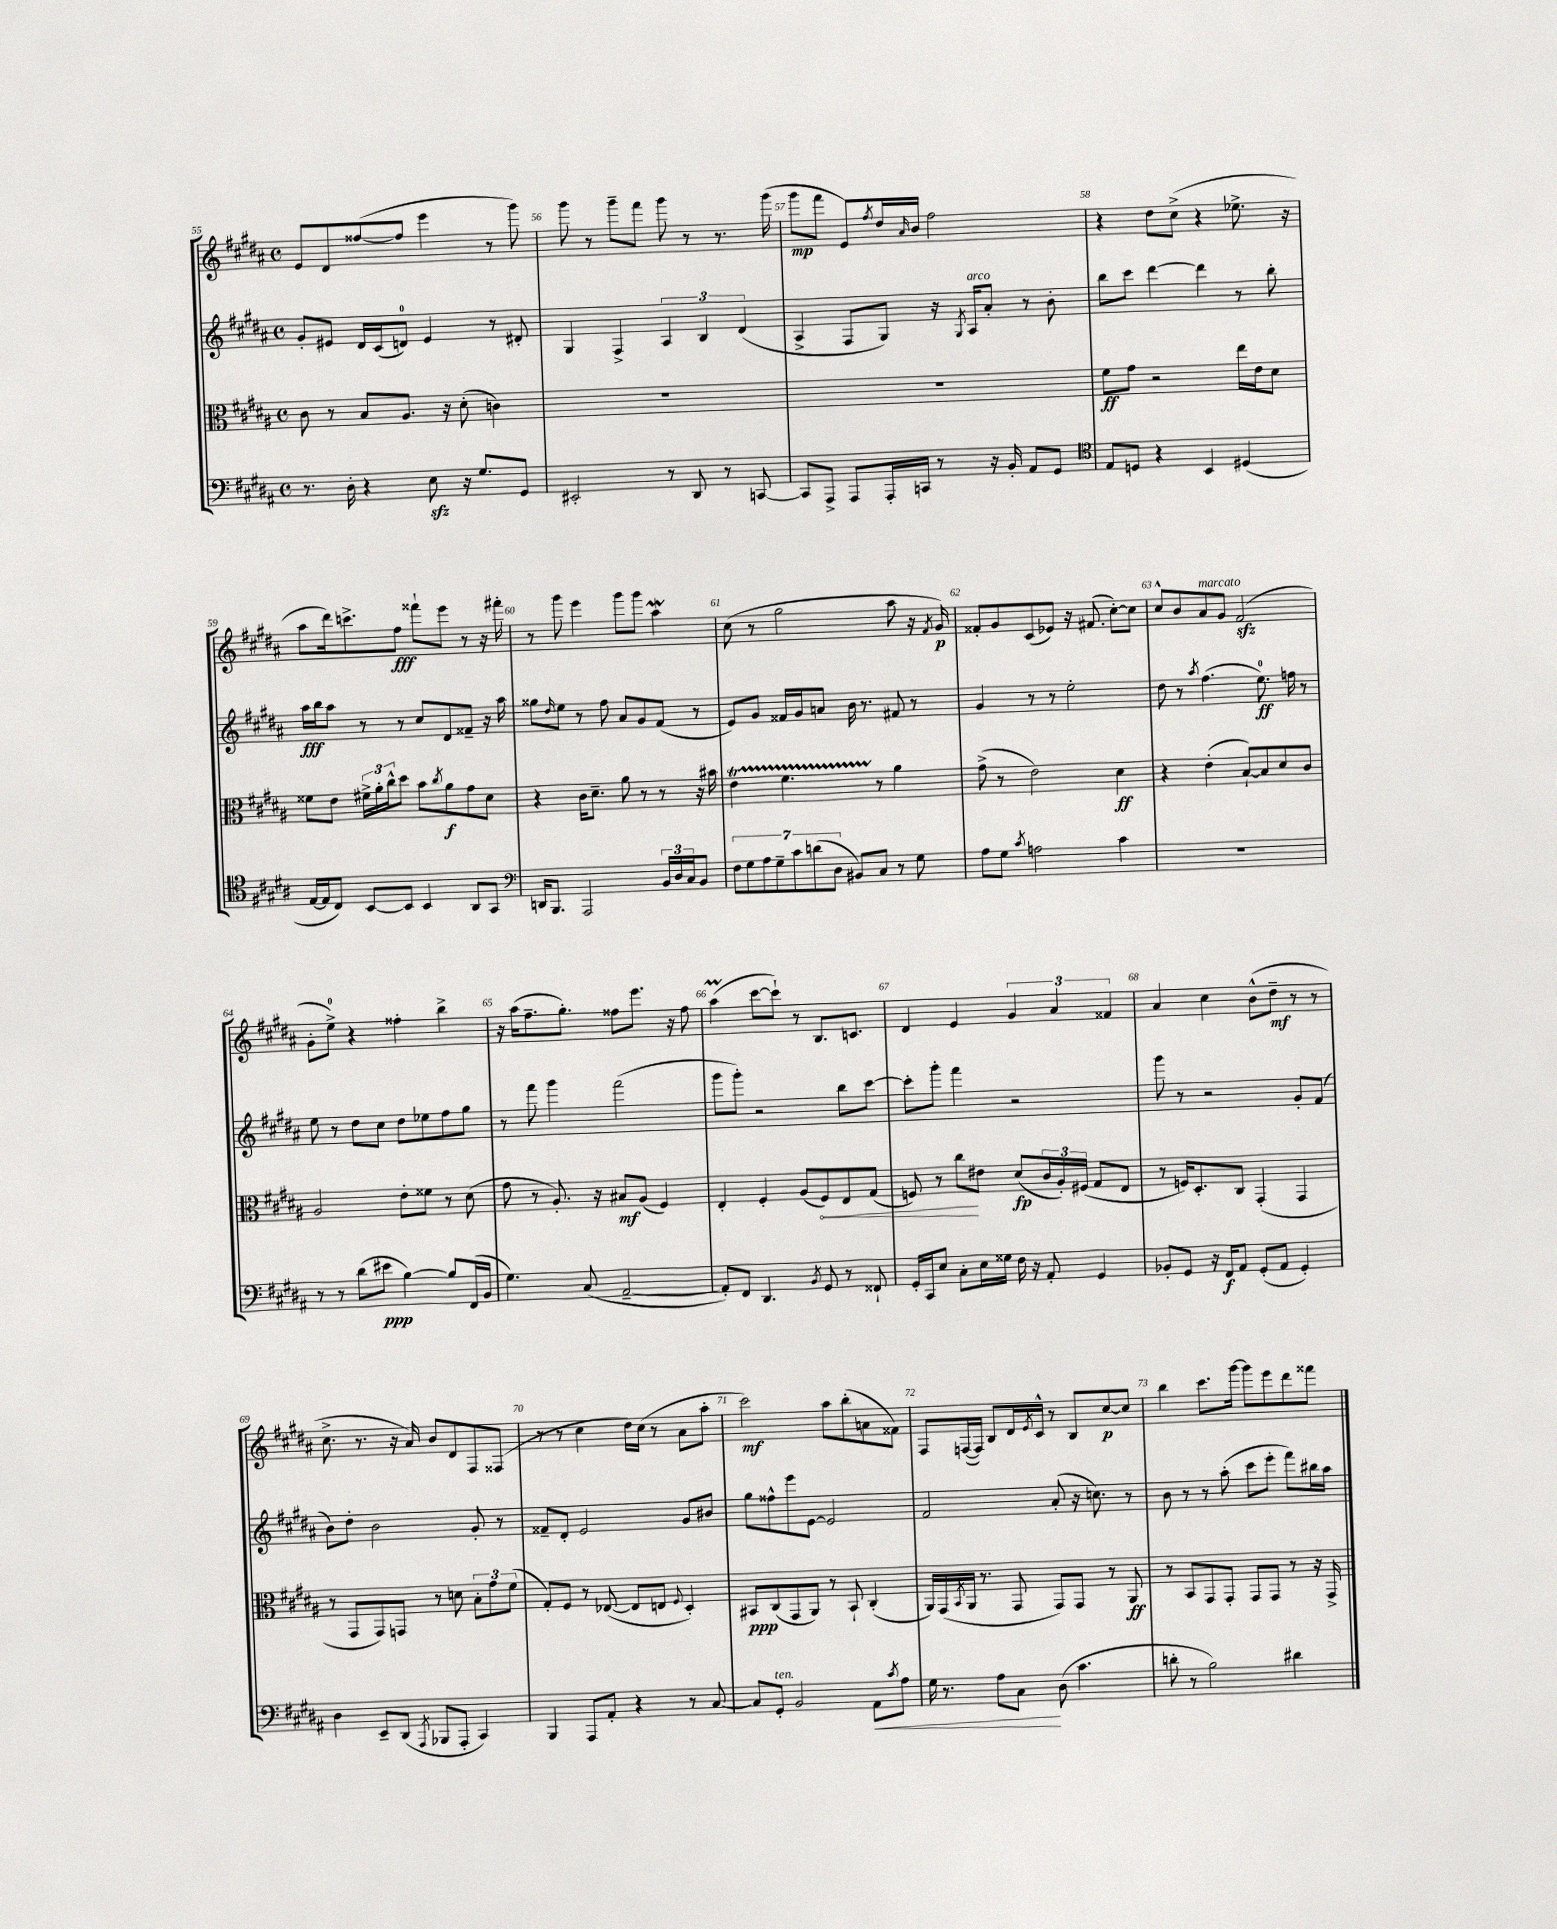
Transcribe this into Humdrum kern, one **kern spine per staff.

**kern	**kern	**kern	**kern
*staff4	*staff3	*staff2	*staff1
*clefF4	*clefC3	*clefG2	*clefG2
*k[f#c#g#d#a#]	*k[f#c#g#d#a#]	*k[f#c#g#d#a#]	*k[f#c#g#d#a#]
*M4/4	*M4/4	*M4/4	*M4/4
*met(c)	*met(c)	*met(c)	*met(c)
8.r	8c#	8g#'	8e
.	8r	8e#	8d#
16D#'	.	.	.
4r	8B	16d#	([8ff##
.	.	(16c#	.
.	8.A#	8d)	8ff##]
8E	.	4e#	4eee
.	16r	.	.
16r	(8d#'	.	.
8.G#	.	.	.
.	4c)	8r	8r
8GG#	.	8d#'	8ggg#)
=	=	=	=
2EE#'	1r	4G#	8ggg#
.	.	.	8r
.	.	4F#^	8ggg#~
.	.	.	8fff#
8r	.	6A#	8ggg#
8DD#	.	.	8r
.	.	6B	.
8r	.	.	8.r
.	.	(6d#	.
[8CC	.	.	.
.	.	.	(16ggg#
=	=	=	=
8CC]	1r	4A#^	8ggg#
8AAA#^	.	.	8fff#
8AAA#	.	8F#	8e)
.	.	.	8qff#
16AAA#'	.	8G#)	16dd#
.	.	.	16qqa#
16CC	.	.	16b
8r	.	16r	2ff#
.	.	8qG#	.
.	.	16A#	.
16r	.	8a#'	.
16BB'	.	.	.
8AA#	.	8r	.
8GG#	.	8b'	.
=	=	=	=
*clefC4	*	*	*
8E	8f#	8bb	4r
8D	8g#	8ccc#	.
4r	2r	[4ddd#	8dd#
.	.	.	(8cc#^
4BB	.	4ddd#]	4r
(4D#	16ee	8r	8.ee-^
.	16e	.	.
.	8d#	8bb'	.
.	.	.	16r
=	=	=	=
[16E	8f##	16aa#	8aa#
16E]	.	16bb	.
8C#)	8e	8aa#	16ddd#)
.	.	.	8.ccc^
[8BB	24f#^	8r	.
.	24a#'	.	.
.	24cc#^^	.	.
8BB]	8dd#	8r	8ff#
4BB	8b	8cc#	8fff##`
.	8qcc#	.	.
.	8a#	8d#	8eee
8AA#	8g#	8f##~	8r
8GG#	8d#	16r	16r
.	.	16aa#	16fff#'
=	=	=	=
*clefF4	*	*	*
16DD	4r	8gg##	8r
8.BBB	.	.	.
.	.	16qqdd#	.
.	.	8ee	8ggg#
2AAA#	16c#	8r	4eee
.	8.d#~	.	.
.	.	8ff#	.
.	8a#	8a#	8ggg#
.	8r	8g#	8ggg#
24BB	8r	(8f#	4aa#
24D#	.	.	.
24C#	.	.	.
8BB	16r	8r	.
.	16b#	.	.
=	=	=	=
14F#	4e	8e)	(8cc#
14G#	.	.	.
.	.	8g#	8r
14A#	.	.	.
14G#~	.	.	.
.	4.f#	16f##	2gg#
14c#	.	.	.
.	.	16g#	.
(14d	.	.	.
.	.	8a	.
14D#	.	.	.
8BB#)	.	16b	.
.	.	8.r	.
8C#	8r	.	.
8r	4a#	8f#	8aa#
8G#	.	8r	16r
.	.	.	8qf#
.	.	.	16g#)
=	=	=	=
8A#	(8g#^	4g#	8f##'
8G#	8r	.	8g#
8qc#	.	.	.
2A	2e)	8r	(8c#
.	.	8r	8e-)
.	.	2ee'	16r
.	.	.	(8.f#
4c#	4d#	.	[8cc#')
.	.	.	8cc#]
=	=	=	=
1r	4r	8dd#	8cc#^^
.	.	8r	8b
.	.	8qaa#	.
.	(4e'	(4.ff#	8a#
.	.	.	8g#
.	[8B`)	.	(2f#
.	8B]	8.ee)	.
.	8d#	.	.
.	.	16ff	.
.	8c#	8r	.
=	=	=	=
8r	2A#	8ee	8g#'
8r	.	8r	8ee^)
(8d#	.	8dd#	4r
8e#	.	8cc#	.
[4B)	8e'	8dd#	4ff##'
.	8f##	8ee-	.
8B]	8r	8ff#	4bb^
(16FF#	(8d#	8gg#	.
16BB	.	.	.
=	=	=	=
4.G#)	8g#	8r	16r
.	.	.	(16aa#
.	8r	8fff#	8.ff#~
.	8.A#')	4ggg#	.
.	.	.	8.gg#')
(8C#	.	.	.
.	16r	.	.
[2AA#~	8B#	(2fff#	8ff##
.	(8A#	.	8.eee
.	4F#)	.	.
.	.	.	16r
.	.	.	8ff##
=	=	=	=
8AA#'])	4E'	8ggg#	(4aa#
8FF#	.	8ggg#')	.
4.DD#	4F#'	2r	[8ccc#
.	.	.	8ccc#`])
.	(8A#	.	8r
8qBB	.	.	.
8GG#	8F#)	.	8.B
8r	8E	8bb	.
.	.	.	8.c
8FF##`	(8G#	[8ccc#	.
=	=	=	=
16GG#'	8F)	8ccc#']	4d#
16CC#	.	.	.
8E	8r	8ggg#'	.
8C#'	8cc#	4fff#	4e
16E	8e#	.	.
16G##	.	.	.
16F#	(8d#	2r	6g#
16r	.	.	.
8AA#'	24c#	.	.
.	24A#')	.	6a#
.	(24F#	.	.
4GG#	8G#	.	.
.	.	.	6f##
.	8E	.	.
=	=	=	=
8BB-'	8r	8ggg#	4a#
8GG#	16F)	8r	.
.	8.D#'	.	.
16r	.	2r	4cc#
16FF#	.	.	.
8AA#	8C#	.	.
(8GG#'	(4GG#'	.	(8b^^
8AA#	.	.	8dd#~
4GG#')	4GG#	8g#'	8r
.	.	(8f#	8r
=	=	=	=
4D#	8r	8b)	8.cc#^
.	8GG#	8dd#'	.
.	.	.	8.r
8EE~	8GG#)	2b	.
(8DD#	8GG	.	16r
.	.	.	16a#)
8qAAA#	.	.	.
8BBB-	8r	.	8b
8AAA#'	8d	.	8d#
4CC#)	12B'	8g#'	8F#
.	12g#	.	.
.	.	8r	(8F##
.	(12f#	.	.
=	=	=	=
4BBB	8G#')	8f##~	8r
.	8F#	8d#'	8r
8AAA#	8r	2e	4cc#
8AA#'	([8E-	.	.
4r	8E-]	.	16dd#)
.	.	.	(16cc#
.	8E	.	8r
.	8qqF#	.	.
8r	4D#')	8g#	8a#
[8C#	.	8b#	8aa#'
=	=	=	=
8C#]	8BB#	8gg#	2ccc#)
8GG#'	(8C#	8ff##^^	.
2BB	8GG#	8eee	.
.	8AA#)	[8e	.
.	8r	2e]	8aa#
.	8BB#`	.	(8bb'
8AA#	(4C#'	.	8a
8qc#	.	.	.
8A#	.	.	8f##)
=	=	=	=
16G#	16AA#)	2f#	8F#
8.r	(16GG#	.	.
.	8qBB	.	.
.	16AA#	.	([16F
.	8.r	.	16F])
8A#	.	.	8B
8C#	8GG#	.	16d#
.	.	.	8qe
.	.	.	16c#^^
(8D#	8GG#)	(8a#'	8r
4.c#	8GG#	16r	8B
.	.	8.cc)	.
.	8r	.	[8cc#
.	8AA#	8r	8cc#]
=	=	=	=
8d'	8r	8b	4bb
8r	8BB	8r	.
2B)	8GG#	8r	8.ccc#
.	8GG#'	(8aa#'	.
.	.	.	[16ggg#
.	8GG#	8ccc#	8ggg#]
.	8GG#	8eee'	8eee
4d#	8r	8fff#)	8ddd#
.	16r	16bb#	8fff##
.	16GG#^	16aa#	.
==	==	==	==
*-	*-	*-	*-
